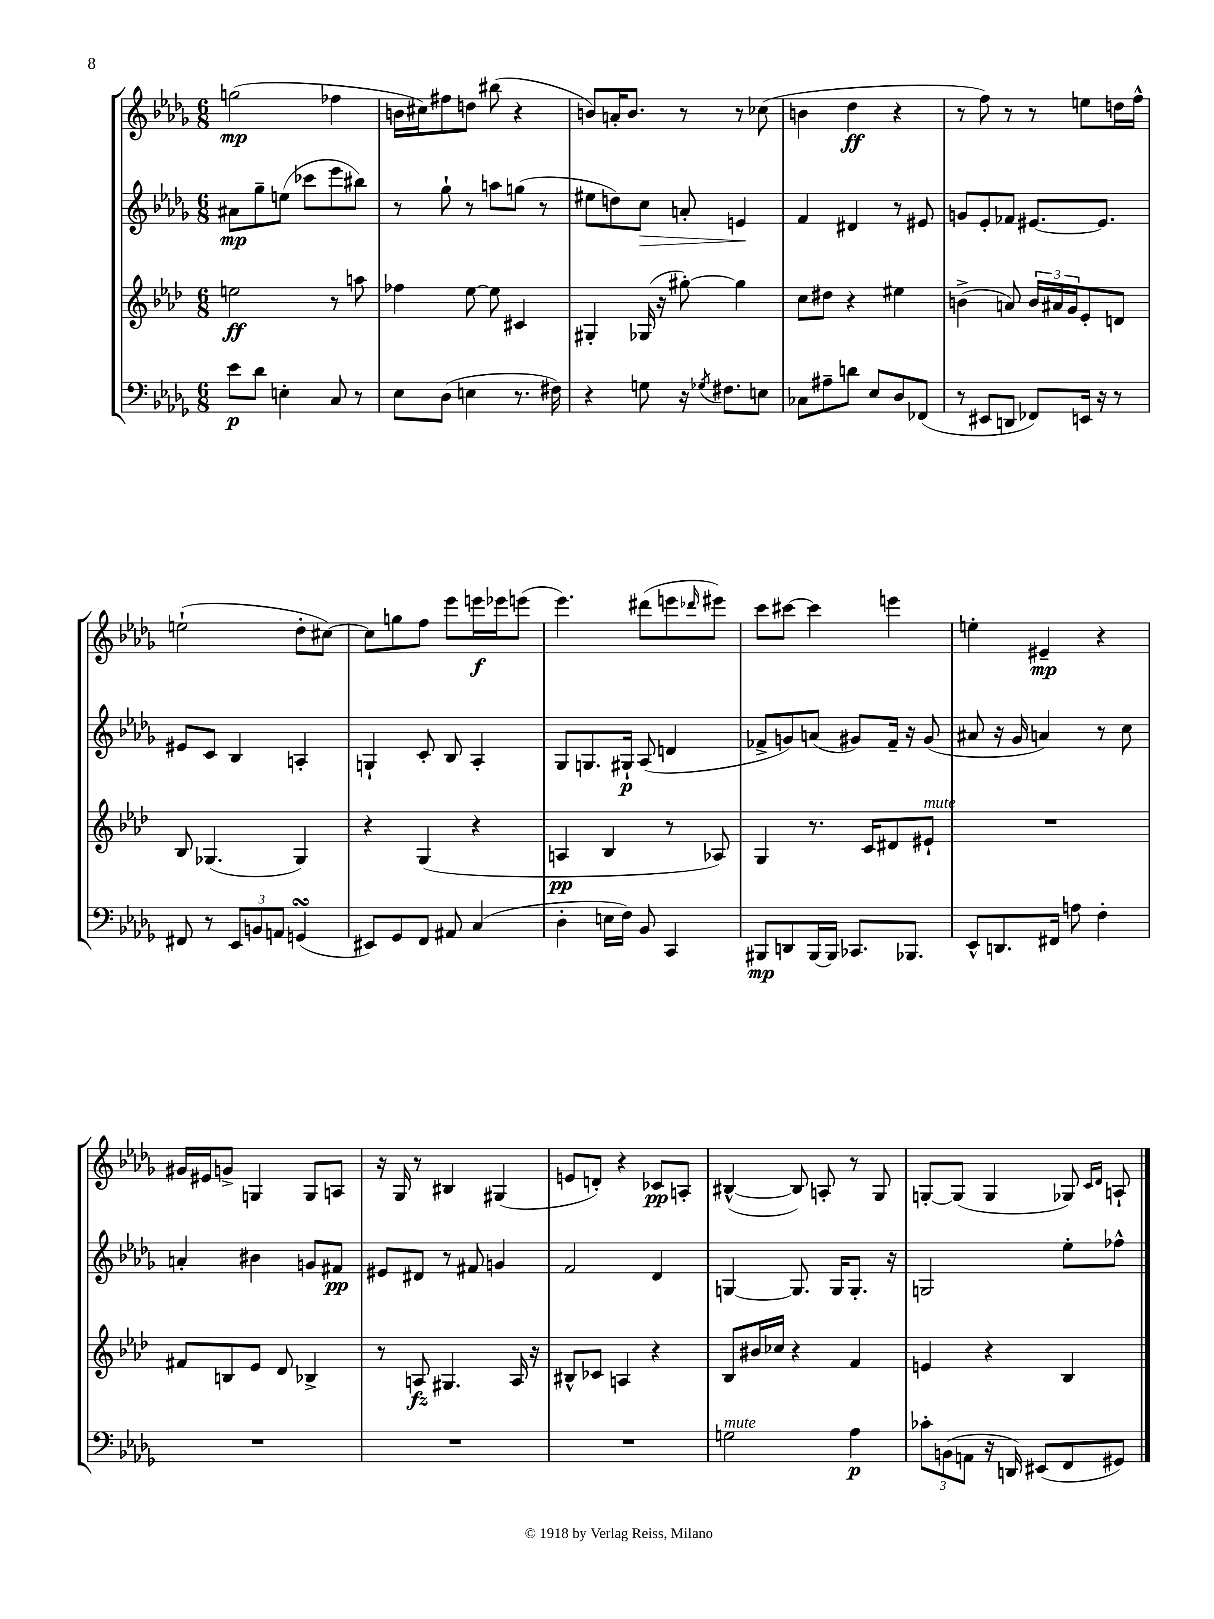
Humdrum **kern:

**kern	**kern	**kern	**kern
*staff4	*staff3	*staff2	*staff1
*clefF4	*clefG2	*clefG2	*clefG2
*k[b-e-a-d-g-]	*k[b-e-a-d-]	*k[b-e-a-d-g-]	*k[b-e-a-d-g-]
*M6/8	*M6/8	*M6/8	*M6/8
8e-	2ee	8a#	(2gg
8d-	.	8gg-~	.
4E'	.	(8ee	.
.	.	8ccc-	.
8C	8r	8eee-	4ff-
8r	8aa	8bb#)	.
=	=	=	=
8E-	4ff-	8r	16b
.	.	.	16cc#)
(8D-	.	8gg-`	8ff#
4E	[8ee-	8r	8dd
.	8ee-]	8aa	(8bb#
8.r	4c#	(8gg	4r
.	.	8r	.
16F#)	.	.	.
=	=	=	=
4r	4G#'	8ee#	8b)
.	.	8dd)	16a'
.	.	.	8.b
8G	(16G-	8cc	.
.	16r	.	.
16r	[8gg#')	8a'	8r
8qG-	.	.	.
8.F#	.	.	.
.	4gg#]	4e	8r
8E	.	.	(8cc-
=	=	=	=
8C-	8cc	4f	4b
8A#~	8dd#	.	.
8d	4r	4d#	4dd-
8E-	.	.	.
8D-	4ee#	8r	4r
(8FF-	.	8e#	.
=	=	=	=
8r	(4b^	8g	8r
8EE#	.	8e-'	8ff)
8DD	8a)	8f-	8r
8FF-)	24b	[8.e#	8r
.	24a#	.	.
.	24g	.	.
16EE	8e-'	.	8ee
16r	.	8.e#]	.
8r	8d	.	16dd
.	.	.	16ff^^
=	=	=	=
8FF#	8B-	8e#	(2ee`
8r	(4.G-	8c	.
12EE-	.	4B-	.
12BB	.	.	.
12AA	.	.	.
(4GG	4G-)	4A'	8dd-'
.	.	.	[8cc#)
=	=	=	=
8EE#)	4r	4G`	8cc#]
8GG-	.	.	8gg
8FF	(4G	8c'	8ff
8AA#	.	8B-	8eee-
(4C	4r	4A-'	16eee
.	.	.	16eee-
.	.	.	(8eee
=	=	=	=
4D-'	4A	8G-	4.eee-)
.	.	8.G	.
16E	4B-	.	.
16F)	.	16G#`	.
8BB-	.	(8A-	(8ddd#
4CC	8r	4d	8eee
.	.	.	16qqddd-
.	8A-)	.	8eee#)
=	=	=	=
8BBB#	4G	8f-^	8ccc
8DD	.	8g)	[8ccc#
[16BBB#	8.r	(8a	4ccc#]
16BBB#]	.	.	.
8.CC-	.	8g#)	.
.	16c	.	.
.	8d#	16f-~	4eee
8.BBB-	.	16r	.
.	8e#`	(8g#	.
=	=	=	=
8EE-^^	2.r	8a#	4ee'
8.DD	.	16r	.
.	.	16g-	.
.	.	4a)	4e#~
16FF#	.	.	.
8A	.	.	.
4F'	.	8r	4r
.	.	8cc	.
=	=	=	=
2.r	8f#	4a'	16g#
.	.	.	16e#
.	8B	.	8g^
.	8e-	4b#	4G
.	8d-	.	.
.	4B-^	8g	8G
.	.	8f#	8A
=	=	=	=
2.r	8r	8e#	16r
.	.	.	16G-
.	8A	8d#	8r
.	4.G#	8r	4B#
.	.	8f#	.
.	.	4g	(4G#
.	16A	.	.
.	16r	.	.
=	=	=	=
2.r	8B#^^	2f	8e
.	8c-	.	8d')
.	4A	.	4r
.	4r	4d-	8c-
.	.	.	8A'
=	=	=	=
2G	8B-	[4G	([4B#^^
.	16b#	.	.
.	16cc-	.	.
.	4r	8.G]	8B#])
.	.	.	8A'
.	.	16G	.
4A-	4f	8.G'	8r
.	.	.	8G-
.	.	16r	.
=	=	=	=
12c-'	4e	2G	[8G'
(12BB	.	.	.
.	.	.	(8G]
12AA	.	.	.
16r	4r	.	4G
16DD)	.	.	.
(8EE#	.	.	.
8FF	4B-	8ee-'	8G-)
.	.	.	16qqc
.	.	.	16qqd-
8GG#)	.	8ff-^^	8A`
==	==	==	==
*-	*-	*-	*-
